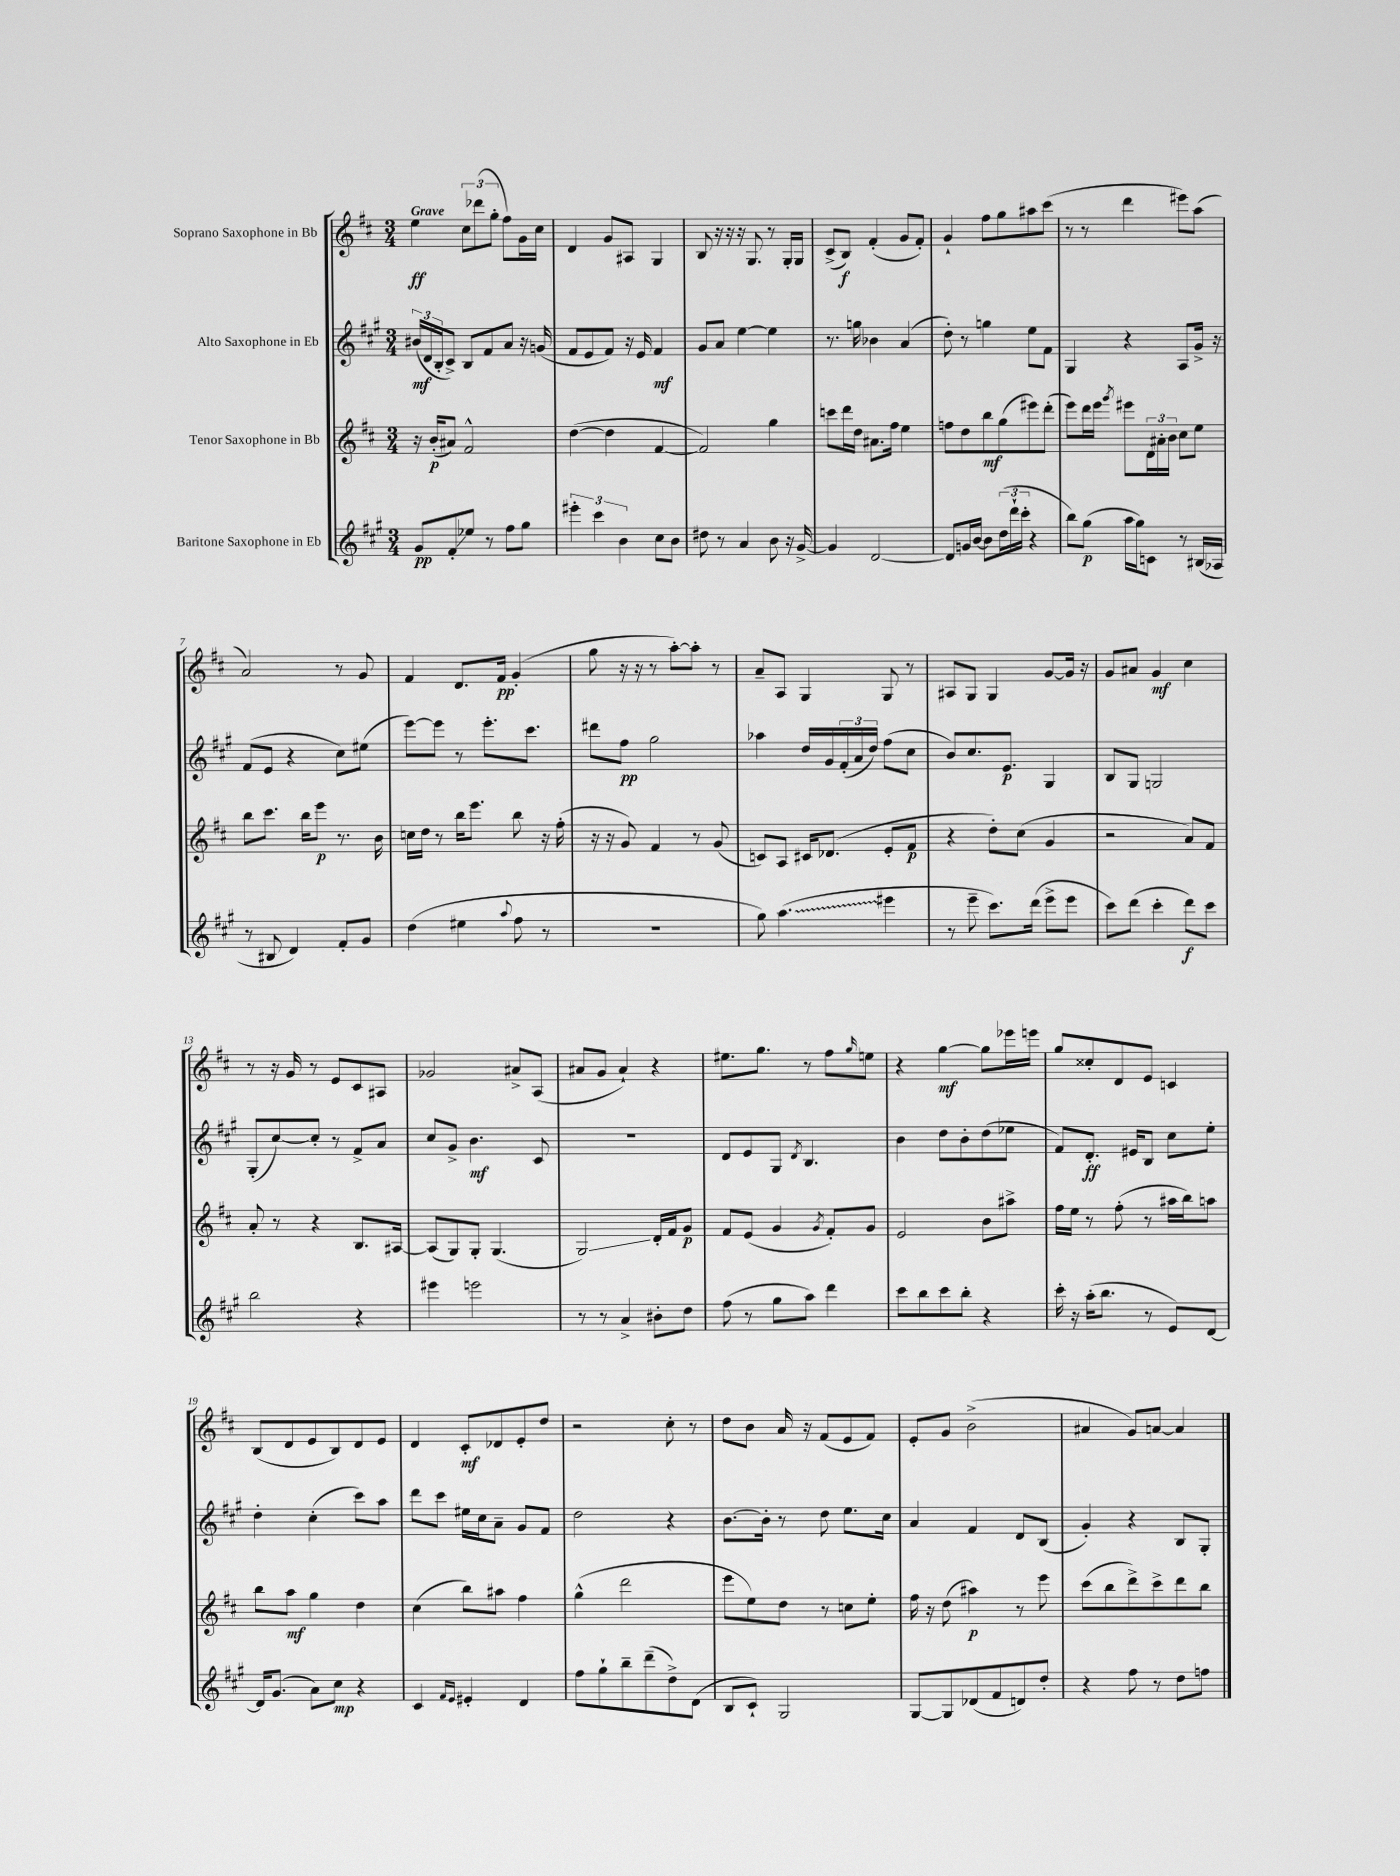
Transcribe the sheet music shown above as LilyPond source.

<<
\new StaffGroup <<
\new Staff = "s0" \with { instrumentName = "Soprano Saxophone in Bb" } {
    \clef treble \key d \major \numericTimeSignature \time 3/4 \tempo "Grave"
    e''4\ff \tuplet 3/2 { cis''8 des'''8( g''8-. } fis''8) g'16 cis''16 |
    d'4 g'8 ais8 g4 |
    b8 r16 r16 r16 g8. r8 g16-. g16 |
    cis'8->( b8\f) fis'4-.( g'8 fis'8-.) |
    g'4-! fis''8 g''8 ais''8 cis'''8( |
    r8 r8 d'''4 eis'''8) a''8( |
    a'2) r8 g'8 |
    fis'4 d'8. fis'16\pp g'4-.( |
    g''8 r16 r16 r8 a''8~-.) a''8-. r8 |
    a'8-- a8 g4 g8 r8 |
    ais8 g8 g4 g'8~ g'16 r16 |
    g'8 ais'8 g'4\mf cis''4 |
    r8 r16 g'16 r8 e'8 cis'8 ais8 |
    ges'2 ais'8-> a8( |
    ais'8 g'8 ais'4-!) r4 |
    eis''8. g''8. r8 fis''8 \grace { g''16 } e''8 |
    r4 g''4~\mf g''8 ees'''16 e'''16 |
    g''8 cisis''8-. d'8 e'8 c'4 |
    b8( d'8 e'8 b8) d'8 e'8 |
    d'4 cis'8-.\mf des'8 e'8-. d''8 |
    r2 cis''8-. r8 |
    d''8 b'8 a'16 r16 fis'8( e'8 fis'8) |
    e'8-. g'8 b'2->( |
    ais'4 g'8) a'8~ a'4 \bar "|." |
}
\new Staff = "s1" \with { instrumentName = "Alto Saxophone in Eb" } {
    \clef treble \key a \major \numericTimeSignature \time 3/4
    \tuplet 3/2 { bis'16\mf( d'16 b16-. } cis'8->) b8 fis'8 a'8 r16 g'16( |
    fis'8 e'8 fis'8) r16 e'16 fis'4\mf |
    gis'8 a'8 e''4~ e''4 |
    r8. g''16 bes'4 a'4( |
    d''8-.) r8 g''4 e''8 fis'8 |
    gis4 r4 a8 gis'16-> r16 |
    fis'8( e'8 r4 cis''8) eis''8( |
    e'''8~) e'''8 r8 e'''8.-. cis'''8. |
    dis'''8 fis''8\pp gis''2 |
    aes''4 d''16 gis'16 \tuplet 3/2 { fis'16-.( a'16 d''16) } fis''8( cis''8 |
    b'8) cis''8. e'8.\p gis4 |
    b8 gis8 g2 |
    gis8-.( cis''8~) cis''8-. r8 fis'8-> a'8 |
    cis''8 gis'8-> b'4.\mf cis'8 |
    R2. |
    d'8 e'8 gis8 \acciaccatura { d'8 } b4. |
    b'4 d''8 b'8-. d''8( ees''8 |
    fis'8) d'8.-.\ff eis'16 b8 cis''8 e''8-. |
    d''4-. cis''4-.( cis'''8) a''8 |
    d'''8 cis'''8 eis''16 cis''16 a'8-- gis'8 fis'8 |
    d''2 r4 |
    b'8.~ b'16-. r8 d''8 e''8. cis''16 |
    a'4 fis'4 d'8 b8( |
    gis'4-.) r4 b8 gis8-. \bar "|." |
}
\new Staff = "s2" \with { instrumentName = "Tenor Saxophone in Bb" } {
    \clef treble \key d \major \numericTimeSignature \time 3/4
    r16 b'16-.\p( ais'8) fis'2-^ |
    d''4~( d''4 fis'4~ |
    fis'2) g''4 |
    c'''8 d'''16 d''16 ais'8. fis''16 e''4 |
    f''8 d''8 b''8\mf g''8( eis'''8) d'''8-.( |
    e'''8) d'''16 e'''16 \acciaccatura { g'''8 } eis'''8 \tuplet 3/2 { d'16 ais'16-. b'16 } cis''8 e''8 |
    b''8 cis'''8. b''16 e'''8\p r8. b'16 |
    c''16 d''16 r8 b''16 e'''8. b''8 r16 fis''16-.( |
    r16 r16 g'8) fis'4 r8 g'8( |
    c'8) a8 cis'16 des'8.( e'8-. fis'8\p |
    r4 d''8-.) cis''8( g'4 |
    r2 a'8) fis'8 |
    a'8-. r8 r4 b8. ais16~ |
    ais8( g8) g8-. g4.( |
    g2\glissando) d'16-. fis'16 g'8\p |
    fis'8 e'8( g'4 \acciaccatura { g'8 } fis'8-.) g'8 |
    e'2 b'8 ais''8-> |
    fis''16 e''16 r8 fis''8-.( r8 ais''16 b''16) a''8 |
    b''8 a''8\mf g''4 d''4 |
    cis''4( b''8) ais''8 fis''4 |
    g''4-^( d'''2 |
    e'''8 e''8) d''8 r8 c''8 e''8-. |
    fis''16 r16 d''8( ais''4\p) r8 e'''8 |
    cis'''8( b''8 d'''8->) cis'''8-> d'''8 b''8 \bar "|." |
}
\new Staff = "s3" \with { instrumentName = "Baritone Saxophone in Eb" } {
    \clef treble \key a \major \numericTimeSignature \time 3/4
    gis'8\pp fis'8-.\glissando ees''8 r8 fis''8 gis''8 |
    \tuplet 3/2 { eis'''4-. cis'''4 b'4 } cis''8 b'8 |
    dis''8 r8 a'4 b'8 r16 gis'16~-> |
    gis'4 d'2~ |
    d'8 g'16 b'16~ b'8 \tuplet 3/2 { d''16( d'''16-! cis'''16-. } r4 |
    b''8) gis''8\p( a''16 gis''16) c'8 r8 bis16( aes16 |
    r8 bis8 d'4) fis'8-. gis'8 |
    d''4( eis''4 \appoggiatura { a''8 } fis''8 r8 |
    R2. |
    gis''8) \once \override Glissando.style = #'zigzag a''4.\glissando( eis'''4 |
    r8 e'''8-- cis'''8.) d'''16( e'''8-> e'''8 |
    cis'''8) d'''8( cis'''4-. d'''8\f) cis'''8 |
    b''2 r4 |
    eis'''4 e'''2 |
    r8 r8 a'4-> bis'8-. d''8 |
    fis''8( r8 gis''8 a''8) d'''4 |
    cis'''8 b''8 cis'''8 b''8-. r4 |
    cis'''16-. r16 a''16-.( b''8. r8 e'8) d'8~ |
    d'16 gis'8.( a'8) cis''8\mp r4 |
    cis'4 \grace { fis'16 e'16 } eis'4-. d'4 |
    fis''8 gis''8-! b''8-- d'''8--( d''8->) d'8( |
    b8 cis'8-!) gis2 |
    gis8~ gis8 des'8( fis'8 d'8) d''8-. |
    r4 fis''8 r8 d''8 f''8 \bar "|." |
}
>>
>>
